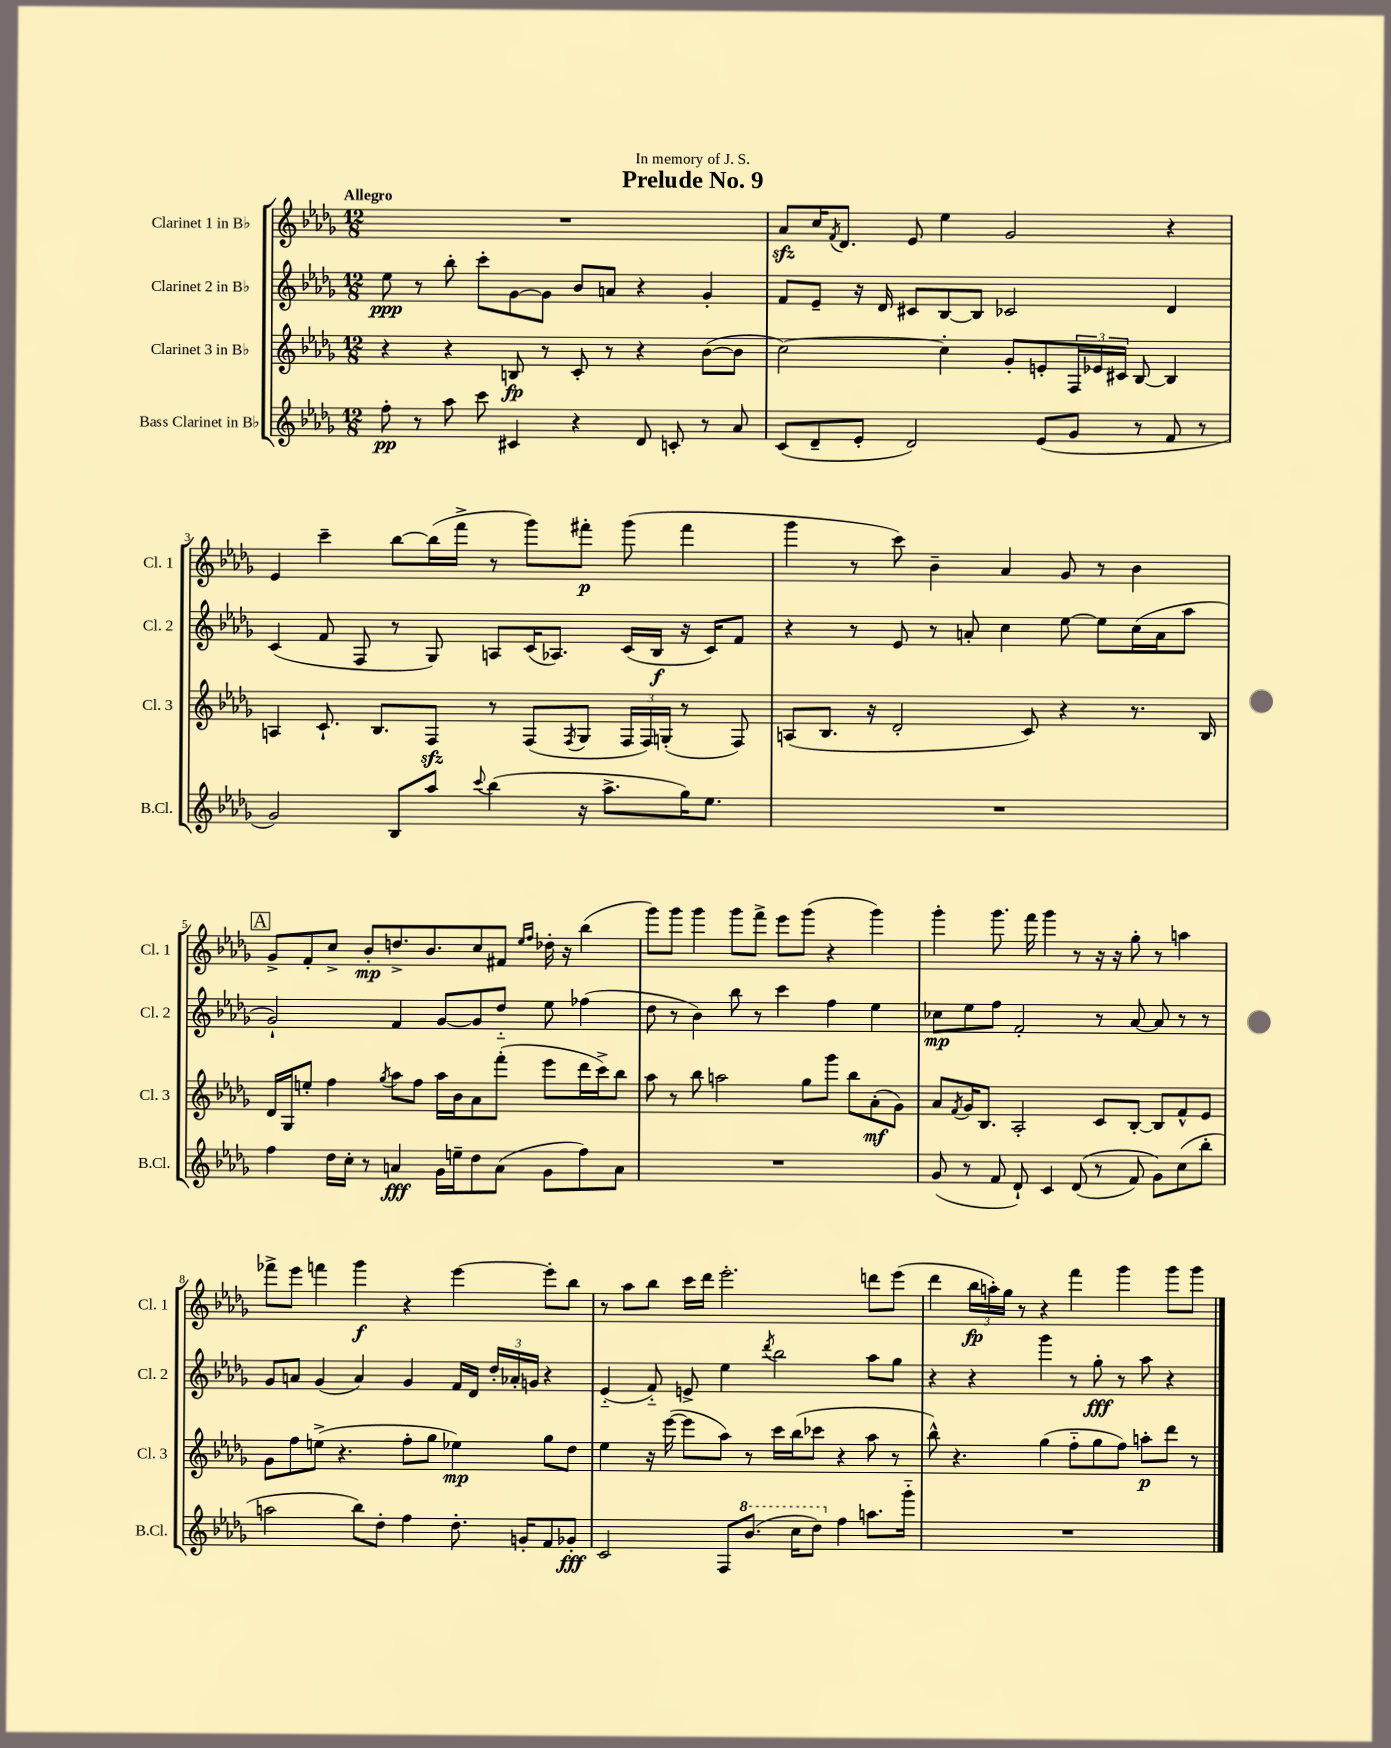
\header { title = "Prelude No. 9" dedication = "In memory of J. S." }
<<
\new StaffGroup <<
\new Staff = "s0" \with { instrumentName = "Clarinet 1 in Bb" shortInstrumentName = "Cl. 1" } {
    \clef treble \key des \major \numericTimeSignature \time 12/8 \tempo "Allegro"
    R1. |
    aes'8\sfz c''16 \acciaccatura { f'8 } des'8. ees'8 ees''4 ges'2 r4 |
    ees'4 c'''4-- bes''8~ bes''16( f'''16-> r8 ges'''8) fis'''8-.\p ges'''8( fis'''4 |
    ges'''4 r8 c'''8) bes'4-- aes'4 ges'8 r8 bes'4 |
    \mark \markup { \box "A" } ges'8-> f'8-. c''8-> bes'8-.\mp d''8.-> bes'8. c''8 fis'8 \grace { ees''16 f''16 } des''16-. r16 bes''4( |
    ges'''8) ges'''8 ges'''4 ges'''8 f'''8-> ees'''8 ges'''8( r4 ges'''4) |
    ges'''4-. ges'''8. f'''16 ges'''4 r8 r16 r16 ges''8-. r8 a''4 |
    fes'''8-> ees'''8 f'''4 ges'''4\f r4 ees'''4~ ees'''8-. bes''8 |
    r8 aes''8 bes''8 c'''16 des'''16 ees'''2.-. d'''8 ees'''8( |
    des'''4 \tuplet 3/2 { bes''16\fp a''16-.) ges''16 } r8 r4 f'''4 ges'''4 ges'''8 ges'''8 \bar "|." |
}
\new Staff = "s1" \with { instrumentName = "Clarinet 2 in Bb" shortInstrumentName = "Cl. 2" } {
    \clef treble \key des \major \numericTimeSignature \time 12/8
    ees''8\ppp r8 bes''8-. c'''8-. ges'8~ ges'8 bes'8 a'8 r4 ges'4-. |
    f'8 ees'8-- r16 des'16 cis'8 bes8~ bes8 ces'2 des'4 |
    c'4( f'8 f8 r8 ges8) a8 c'16( aes8.) c'16( bes16\f r16 c'16) f'8 |
    r4 r8 ees'8 r8 a'8-. c''4 ees''8~ ees''8 c''16( a'16 aes''8 |
    \mark \markup { \box "A" } ges'2-!) f'4 ges'8~ ges'8 des''8-_ ees''8 fes''4( |
    des''8 r8 bes'4) bes''8 r8 c'''4 f''4 ees''4 |
    ces''8\mp ees''8 f''8 f'2-. r8 aes'8~ aes'8 r8 r8 |
    ges'8 a'8 ges'4( a'4) ges'4 f'16 des'16 \tuplet 3/2 { des''16-. aes'16-. g'16 } r4 |
    ees'4-_( f'8-_) e'8-> ees''4 \acciaccatura { des'''8 } bes''2 aes''8 ges''8 |
    r4 r4 ges'''4 r8 ges''8-.\fff r8 aes''8 r4 \bar "|." |
}
\new Staff = "s2" \with { instrumentName = "Clarinet 3 in Bb" shortInstrumentName = "Cl. 3" } {
    \clef treble \key des \major \numericTimeSignature \time 12/8
    r4 r4 b8\fp r8 c'8-. r8 r4 bes'8~( bes'8 |
    c''2~) c''4-. ges'8-. e'8-. \tuplet 3/2 { f16 ees'16 cis'16 } bes8~ bes4 |
    a4 c'8.-! bes8. f8\sfz r8 f8( \acciaccatura { f8 } ges8 \tuplet 3/2 { f16 f16) g16-.( } r8 f8) |
    a8( bes8. r16 des'2-. c'8) r4 r8. bes16 |
    \mark \markup { \box "A" } des'16 ges16 e''8-. f''4 \acciaccatura { ges''8 } aes''8 f''8 aes''16 bes'16 aes'8 f'''8-.( ees'''8 des'''16 c'''16->) bes''8 |
    aes''8 r8 bes''8 a''2 ges''8 ges'''8 bes''8 aes'8-.\mf( ges'8) |
    aes'8 \acciaccatura { f'8 } ges'16 bes8. aes2-. c'8 bes8~-. bes8 f'8-^ ees'8 |
    ges'8 f''8 e''8->( r4. f''8-. ges''8 ees''4\mp) ges''8 des''8 |
    ees''4 r16 ees'''16~( ees'''8 aes''8) r8 c'''16 bes''16( ces'''8 r4 aes''8 r8 |
    bes''8-^) r4. ges''4( f''8-_ ges''8 f''8) a''8-.\p des'''8 r8 \bar "|." |
}
\new Staff = "s3" \with { instrumentName = "Bass Clarinet in Bb" shortInstrumentName = "B.Cl." } {
    \clef treble \key des \major \numericTimeSignature \time 12/8
    f''8-.\pp r8 aes''8 c'''8 cis'4 r4 des'8 c'8-. r8 aes'8 |
    c'8( des'8-- ees'8-. des'2) ees'8( ges'8 r8 f'8 r8 |
    ges'2) bes8 aes''8 \appoggiatura { c'''8 } bes''4( r16 aes''8.-> ges''16) ees''8. |
    R1. |
    \mark \markup { \box "A" } f''4 des''16 c''16-. r8 a'4\fff ges'16 e''16-- des''8 a'8( ges'8 f''8) a'8 |
    R1. |
    ges'8( r8 f'8 des'8-!) c'4 des'8(\( r8 f'8) ges'8\) c''8( bes''8-. |
    a''2 bes''8) des''8-. f''4 des''8.-. g'16-. f'8 ges'8-.\fff |
    c'2 f8 \ottava #1 bes''8.( c'''16 des'''8) \ottava #0 f''4 a''8. ges'''16-_ |
    R1. \bar "|." |
}
>>
>>
